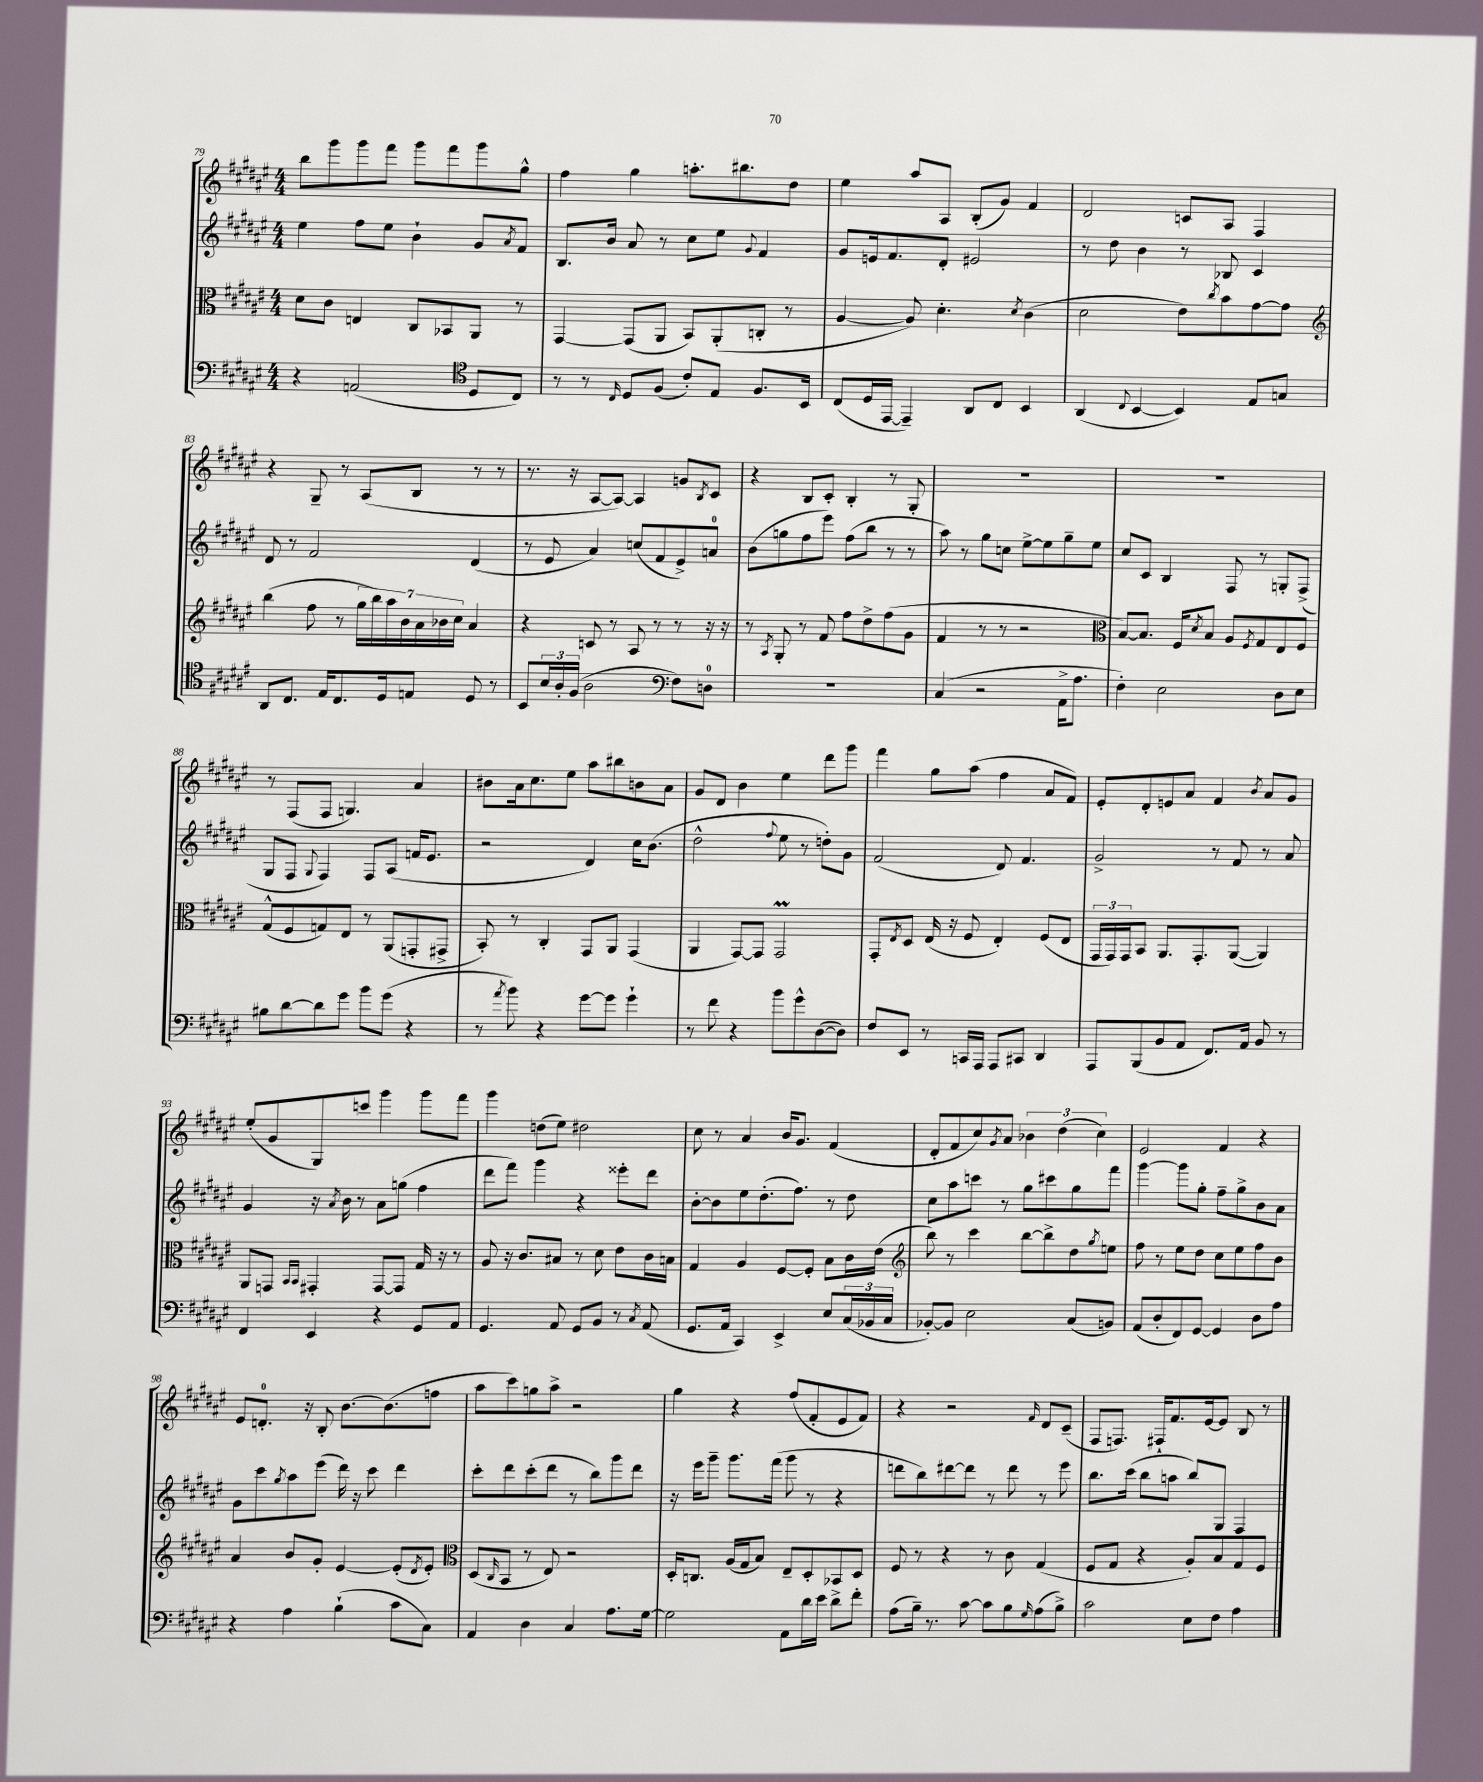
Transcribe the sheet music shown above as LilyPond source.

<<
\new StaffGroup <<
\new Staff = "s0" {
    \clef treble \key fis \major \numericTimeSignature \time 4/4
    b''8 gis'''8 gis'''8 fis'''8 gis'''8 fis'''8 gis'''8 gis''8-^ |
    fis''4 gis''4 a''8.-. bis''8. dis''8 |
    eis''4 ais''8 ais8 b8-.( gis'8) fis'4 |
    dis'2 c'8 ais8 fis4 |
    r4 gis8-- r8 ais8( b8 r8 r8 |
    r8. r16 ais8~ ais8~) ais4 g'8 \acciaccatura { b8 } cis'8 |
    r4 b8 cis'8-. b4-. r8 gis8-. |
    R1 |
    R1 |
    r8 fis8( fis8 g4.) ais'4 |
    bis'8 ais'16 cis''8. eis''8 ais''8 bis''8 b'8 ais'8 |
    gis'8 dis'8 b'4 eis''4 dis'''8 gis'''8 |
    fis'''4 gis''8 ais''8( fis''4 ais'8 fis'8) |
    eis'8-. dis'8-. e'8 ais'8 fis'4 \acciaccatura { b'8 } ais'8 gis'8 |
    eis''8-.( gis'8 gis8) c'''8 gis'''4 gis'''8 fis'''8 |
    gis'''4 d''8( eis''8) dis''2 |
    cis''8 r8 ais'4 b'16 gis'8. fis'4( |
    dis'8-. fis'8 cis''8) \acciaccatura { gis'8 } ais'8 \tuplet 3/2 { bes'4 dis''4( cis''4) } |
    eis'2 fis'4 r4 |
    eis'8 d'8.-0-. r16 b8-. b'8.~ b'8.( f''8 |
    ais''8 cis'''8) g''8 ais''8-> r2 |
    gis''4 r4 fis''8( fis'8-. eis'8 fis'8) |
    r4 r2 \grace { fis'16 } dis'8 cis'8--( |
    fis8 f8.) fis16-! fis'8. eis'16~ eis'8 b8 r8 \bar "|." |
}
\new Staff = "s1" {
    \clef treble \key fis \major \numericTimeSignature \time 4/4
    eis''4 fis''8 eis''8 b'4-! gis'8 \acciaccatura { ais'8 } fis'8 |
    b8. b'16 ais'8 r8 cis''8 eis''8 \appoggiatura { gis'8 } fis'4 |
    gis'8 e'16 fis'8. dis'8-. eis'2 |
    r8 dis''8 b'4 r8 bes8 cis'4 |
    dis'8 r8 fis'2 dis'4( |
    r8 eis'8 ais'4) c''8( fis'8 eis'8->) a'8-0 |
    b'8( g''8 fis''8 eis'''8) fis''8( b''8 r8 r8 |
    ais''8) r8 gis''8 c''8 eis''8~-> eis''8 gis''8-- eis''8 |
    cis''8 cis'8 b4 fis8 r8 g8-. fis8->( |
    gis8 fis8 \appoggiatura { gis8 } fis4) fis8 ais8( f'16 eis'8. |
    r2 dis'4) cis''16 b'8.( |
    dis''2-^ \appoggiatura { fis''8 } eis''8 r8 d''8-.) gis'8 |
    fis'2( dis'8) fis'4. |
    gis'2-> r8 fis'8 r8 ais'8 |
    gis'4 r16 \acciaccatura { ais'8 } b'16 r8 ais'8 g''8( fis''4 |
    dis'''8 fis'''8) gis'''4 r4 eisis'''8-. dis'''8 |
    b'8~-. b'8 eis''8 dis''8.-.( fis''8.) r8 dis''8 |
    cis''8 ais''8 c'''8 r8 gis''8 cis'''8 gis''8 fis'''8 |
    gis'''4~ gis'''8 gis''8-. fis''8-- gis''8-> b'8 ais'8 |
    gis'8 cis'''8 \acciaccatura { gis''8 } ais''8 eis'''8( dis'''16) r16 cis'''8 dis'''4 |
    cis'''8-. dis'''8 cis'''8-.( dis'''8 r8 b''8) gis'''8 dis'''8 |
    r16 eis'''16 gis'''8-- gis'''8. fis'''16( gis'''8 r8 r4 |
    d'''8 b''8) dis'''8~ dis'''8 r8 dis'''8 r8 eis'''8 |
    b''8. cis'''16( b''8 a''8 b''8) gis8 fis4 \bar "|." |
}
\new Staff = "s2" {
    \clef alto \key fis \major \numericTimeSignature \time 4/4
    dis'8 cis'8 e4 cis8 bes,8 ais,8 r8 |
    gis,4~ gis,8( ais,8 b,8) ais,8-.( c8-. r8 |
    ais4~ ais8) dis'4.-. \acciaccatura { dis'8 } cis'4( |
    dis'2 eis'8) \acciaccatura { cis''8 } b'8 gis'8~ gis'8 |
    \clef treble b''4( fis''8 r8 \tuplet 7/4 { gis''16 b''16) ais''16 b'16 ais'16 bes'16 cis''16 } ais'4 |
    r4 c'8 r8 ais8 r8 r8 r16 r16 |
    r8 \acciaccatura { ais8 } gis8-. r8 fis'8 fis''8 dis''8-> fis''8( gis'8 |
    fis'4 r8 r8 r2 |
    \clef alto b8~) b8. fis16 \acciaccatura { dis'8 } b8 ais8 \acciaccatura { fis8 } gis8 eis8 fis8 |
    gis8-^( fis8 g8) eis8 r8 ais,8( g,8-. gis,8-> |
    b,8-.) r8 cis4-. gis,8 ais,8 gis,4( |
    ais,4 gis,8~) gis,8 gis,2\prall |
    gis,8-. \acciaccatura { eis8 } dis8 eis16( r16 fis8 eis4-.) fis8( eis8 |
    \tuplet 3/2 { gis,16 gis,16) gis,16 } b,8 ais,8. gis,8.-. ais,8~( ais,4) |
    ais,8 g,8 \grace { b,16 b,16 } gis,4-. gis,8~ gis,8 gis16 r16 r8 |
    ais8 r16 cis'8. bis8 r8 dis'8 eis'8 cis'16 b16 |
    gis4 ais4 fis8~ fis8-. b8 cis'16 eis'16( |
    \clef treble b''8) r8 cis'''4 b''8~ b''8-> dis''8 \acciaccatura { gis''8 } e''8 |
    fis''8 r8 eis''8 dis''8 cis''8 eis''8 fis''8 b'8 |
    ais'4 b'8 gis'8-. eis'4~ eis'8-.( \acciaccatura { dis'8 } eis'8-.) |
    \clef alto dis8( \grace { cis16 } b,8 r8 eis8) r2 |
    dis16-. c8. ais16( gis16 b8) eis8-- dis8-. bes,8 dis8 |
    fis8 r8 r4 r8 cis'8 gis4( |
    fis8 gis8 r4 ais8-.) b8 gis8 fis8 \bar "|." |
}
\new Staff = "s3" {
    \clef bass \key fis \major \numericTimeSignature \time 4/4
    r4 a,2( \clef tenor dis8 cis8) |
    r8 r8 \grace { cis16 } dis8 fis8( cis'8-.) eis8 fis8. b,16 |
    cis8( dis16 eis,16~ eis,4--) ais,8 cis8 b,4 |
    ais,4( \appoggiatura { cis8 } b,4~ b,4) eis8 g8 |
    ais,8 cis8. eis16 cis8. dis16 e8 dis8 r8 |
    b,8 \tuplet 3/2 { b16 ais16-. fis16( } ais2 \clef bass fis8) d8-0 |
    R1 |
    cis4( r2 ais,16-> ais8. |
    fis4-.) eis2 dis8 eis8 |
    bis8 dis'8~ dis'8 gis'8 b'8 gis'8( r4 |
    r8 \acciaccatura { ais'8 } b'8) r4 gis'8~ gis'8 gis'4-! |
    r8 fis'8 r4 b'8 gis'8-^ dis8~( dis8) |
    fis8 eis,8 r8 c,16 ais,,16 ais,,8 cis,8 dis,4 |
    ais,,8 b,,8( b,8 ais,8 fis,8.) ais,16 b,8 r8 |
    fis,4 eis,4 r4 gis,8 ais,8 |
    gis,4. ais,8 gis,8 b,8 r8 \acciaccatura { cis8 } ais,8( |
    gis,8. ais,16 cis,4) eis,4-> eis8 \tuplet 3/2 { cis16( bes,16 cis16 } |
    bes,8~-.) bes,8 eis2 cis8( b,8) |
    ais,8( dis8-. fis,8) gis,8~ gis,4 dis8 ais8 |
    r4 ais4 b4-!( cis'8 cis8) |
    ais,4 dis4 cis4 ais8. gis16~ |
    gis2 ais,8 dis'16 eis'16 dis'8-> fis'8-. |
    ais8( b16--) r8. cis'8~ cis'8 b8 \grace { gis16 } ais8( b8->) |
    cis'2 eis8 fis8 ais4 \bar "|." |
}
>>
>>
\layout { \context { \Score currentBarNumber = #79 } }
